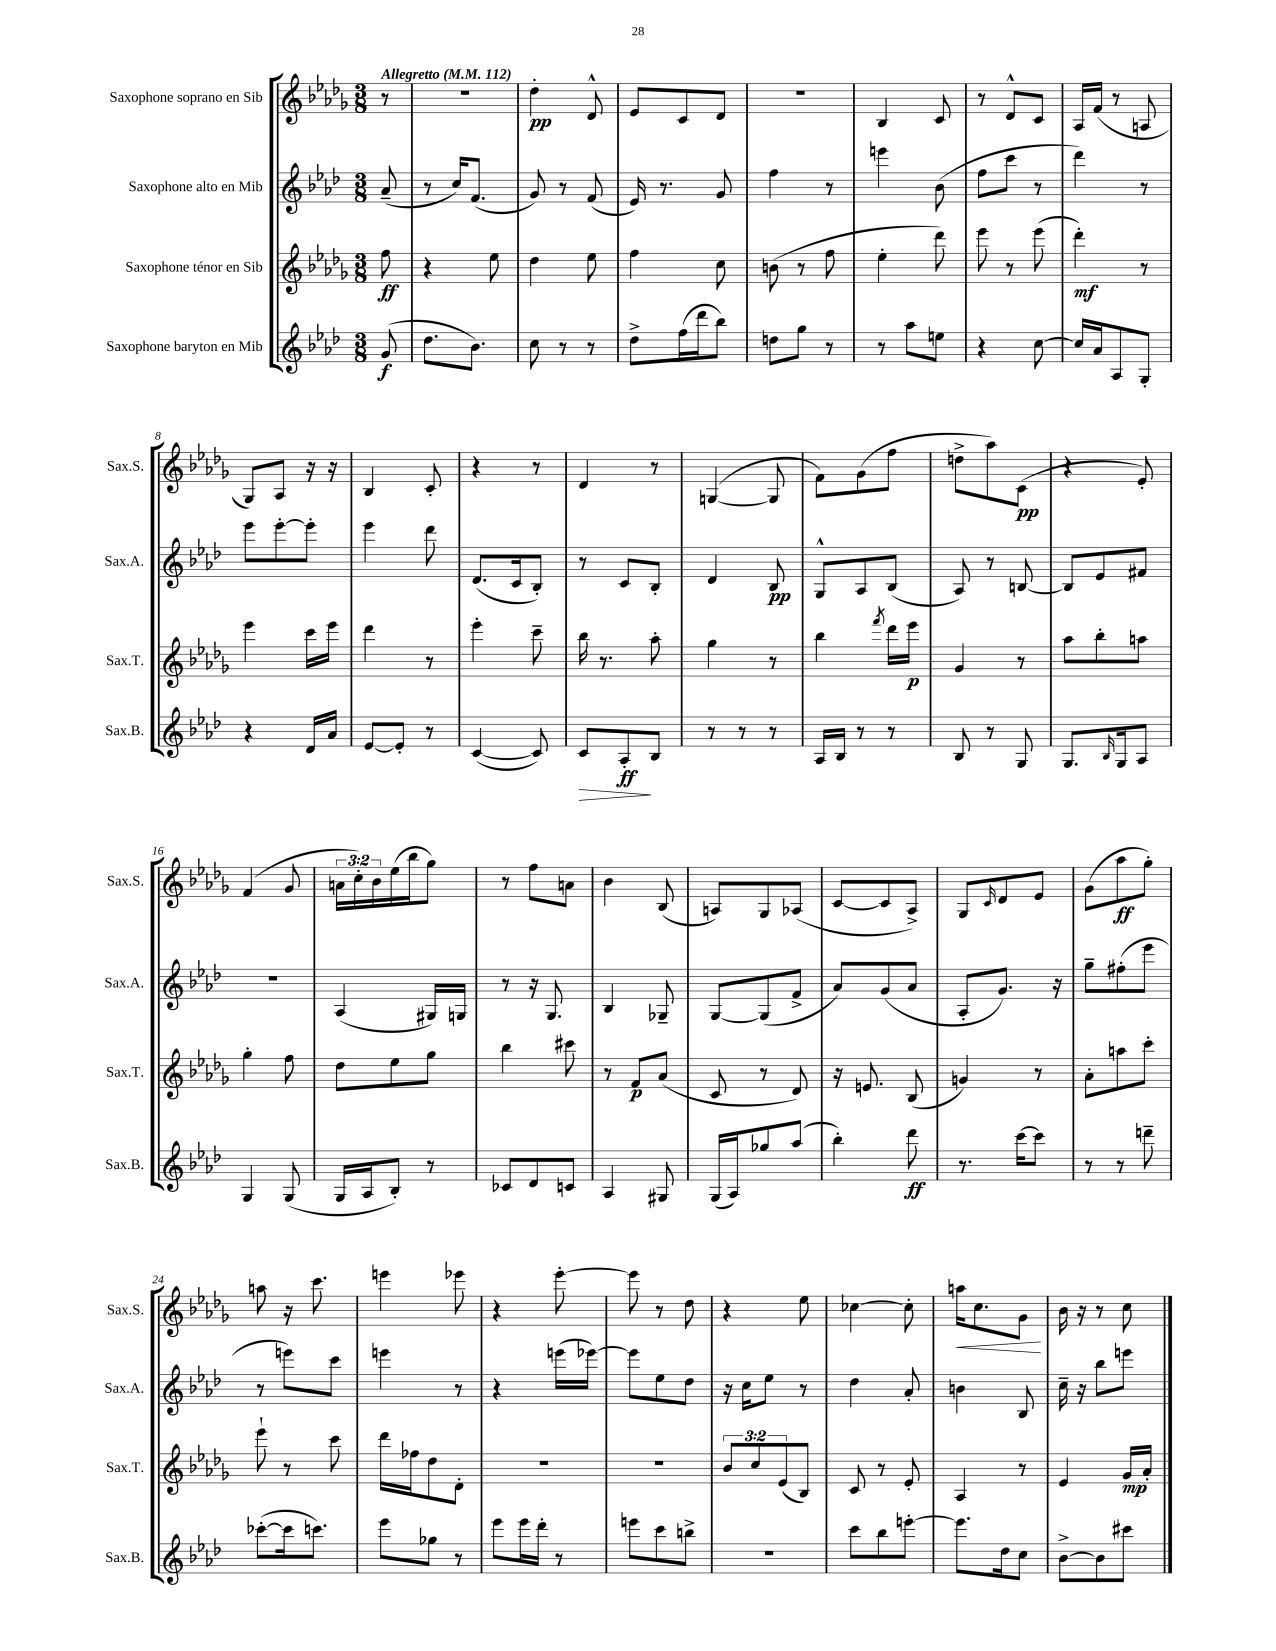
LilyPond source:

<<
\new StaffGroup <<
\new Staff = "s0" \with { instrumentName = "Saxophone soprano en Sib" shortInstrumentName = "Sax.S." } {
    \clef treble \key des \major \numericTimeSignature \time 3/8 \override Staff.TupletNumber.text = #tuplet-number::calc-fraction-text \partial 8 \tempo "Allegretto" 4 = 112
    r8 |
    R4. |
    des''4-.\pp des'8-^ |
    ees'8 c'8 des'8 |
    R4. |
    bes4 c'8 |
    r8 des'8-^ c'8 |
    aes16 f'16( r8 a8 |
    ges8) aes8 r16 r16 |
    bes4 c'8-. |
    r4 r8 |
    des'4 r8 |
    g4~( g8 |
    f'8) ges'8( f''8 |
    d''8-> aes''8) c'8\pp( |
    r4 ees'8-.) |
    f'4( ges'8 |
    \tuplet 3/2 { a'16 c''16-.) bes'16 } ees''16( bes''16 ges''8) |
    r8 f''8 a'8 |
    bes'4 bes8( |
    a8) ges8 aes8( |
    c'8~ c'8 aes8->) |
    ges8 \grace { c'16 } des'8 ees'8 |
    ges'8( aes''8\ff ges''8-.) |
    a''8 r16 c'''8. |
    e'''4 ees'''8 |
    r4 ees'''8~-. |
    ees'''8 r8 des''8 |
    r4 ees''8 |
    ces''4~ ces''8-. |
    a''16\< c''8. ges'8\! |
    bes'16 r16 r8 c''8 \bar "|." |
}
\new Staff = "s1" \with { instrumentName = "Saxophone alto en Mib" shortInstrumentName = "Sax.A." } {
    \clef treble \key aes \major \numericTimeSignature \time 3/8 \partial 8
    aes'8--( |
    r8 c''16) f'8.( |
    g'8) r8 f'8( |
    ees'16) r8. g'8 |
    f''4 r8 |
    e'''4 bes'8( |
    f''8 c'''8 r8 |
    des'''4) r8 |
    ees'''8 ees'''8~-. ees'''8-. |
    ees'''4 des'''8 |
    des'8.( c'16 bes8-.) |
    r8 c'8 bes8-. |
    des'4 bes8\pp |
    g8-^ aes8 bes8( |
    aes8) r8 b8~ |
    b8 ees'8 fis'8 |
    r4. |
    aes4( gis16) g16 |
    r8 r16 g8. |
    bes4 ges8-- |
    g8~ g8( f'8-> |
    aes'8) g'8( aes'8 |
    aes8-. g'8.) r16 |
    g''8-- fis''8-.( ees'''8 |
    r8 e'''8) c'''8 |
    e'''4 r8 |
    r4 e'''16( ees'''16~) |
    ees'''8 ees''8 des''8 |
    r16 c''16 ees''8 r8 |
    des''4 aes'8-. |
    b'4 bes8 |
    c''16-- r16 bes''8 e'''8 \bar "|." |
}
\new Staff = "s2" \with { instrumentName = "Saxophone ténor en Sib" shortInstrumentName = "Sax.T." } {
    \clef treble \key des \major \numericTimeSignature \time 3/8 \override Staff.TupletNumber.text = #tuplet-number::calc-fraction-text \partial 8
    f''8\ff |
    r4 ees''8 |
    des''4 ees''8 |
    f''4 c''8 |
    b'8( r8 f''8 |
    ees''4-. des'''8) |
    ees'''8 r8 ees'''8( |
    des'''4-.\mf) r8 |
    ees'''4 c'''16 ees'''16 |
    des'''4 r8 |
    ees'''4-. c'''8-- |
    bes''16 r8. aes''8-. |
    ges''4 r8 |
    bes''4 \acciaccatura { f'''8 } des'''16 ees'''16\p |
    ges'4 r8 |
    aes''8 bes''8-. a''8 |
    ges''4-. f''8 |
    des''8 ees''8 ges''8 |
    bes''4 cis'''8 |
    r8 f'8\p aes'8( |
    c'8 r8 des'8) |
    r16 e'8. bes8( |
    g'4) r8 |
    aes'8-. a''8 c'''8-. |
    ees'''8-! r8 c'''8 |
    des'''16 fes''16 des''8 des'8-. |
    R4. |
    R4. |
    \tuplet 3/2 { bes'8 c''8 ees'8( } bes8) |
    c'8 r8 ees'8-. |
    aes4 r8 |
    ees'4 ges'16\mp aes'16-. \bar "|." |
}
\new Staff = "s3" \with { instrumentName = "Saxophone baryton en Mib" shortInstrumentName = "Sax.B." } {
    \clef treble \key aes \major \numericTimeSignature \time 3/8 \partial 8
    g'8\f( |
    des''8. bes'8.) |
    c''8 r8 r8 |
    des''8-> f''16( des'''16 bes''8) |
    d''8 g''8 r8 |
    r8 aes''8 e''8 |
    r4 c''8~ |
    c''16 aes'16 aes8 g8-. |
    r4 des'16 aes'16 |
    ees'8~ ees'8-. r8 |
    c'4~( c'8) |
    c'8\> aes8-.\ff\! bes8 |
    r8 r8 r8 |
    aes16 bes16 r8 r8 |
    bes8 r8 g8 |
    g8. \grace { bes16 } g16 aes8 |
    g4 g8( |
    g16 aes16 bes8-.) r8 |
    ces'8 des'8 c'8 |
    aes4 gis8 |
    g16( aes16) ges''8 aes''8( |
    bes''4-.) des'''8\ff |
    r8. c'''16~ c'''8 |
    r8 r8 d'''8-- |
    ces'''8~-.( ces'''16 c'''8.) |
    ees'''8 ges''8 r8 |
    ees'''8 ees'''16 des'''16-. r8 |
    e'''8 c'''8 b''8-> |
    r4. |
    c'''8 bes''8 e'''8~-. |
    e'''8. des''16 c''8 |
    bes'8~-> bes'8 cis'''8 \bar "|." |
}
>>
>>
